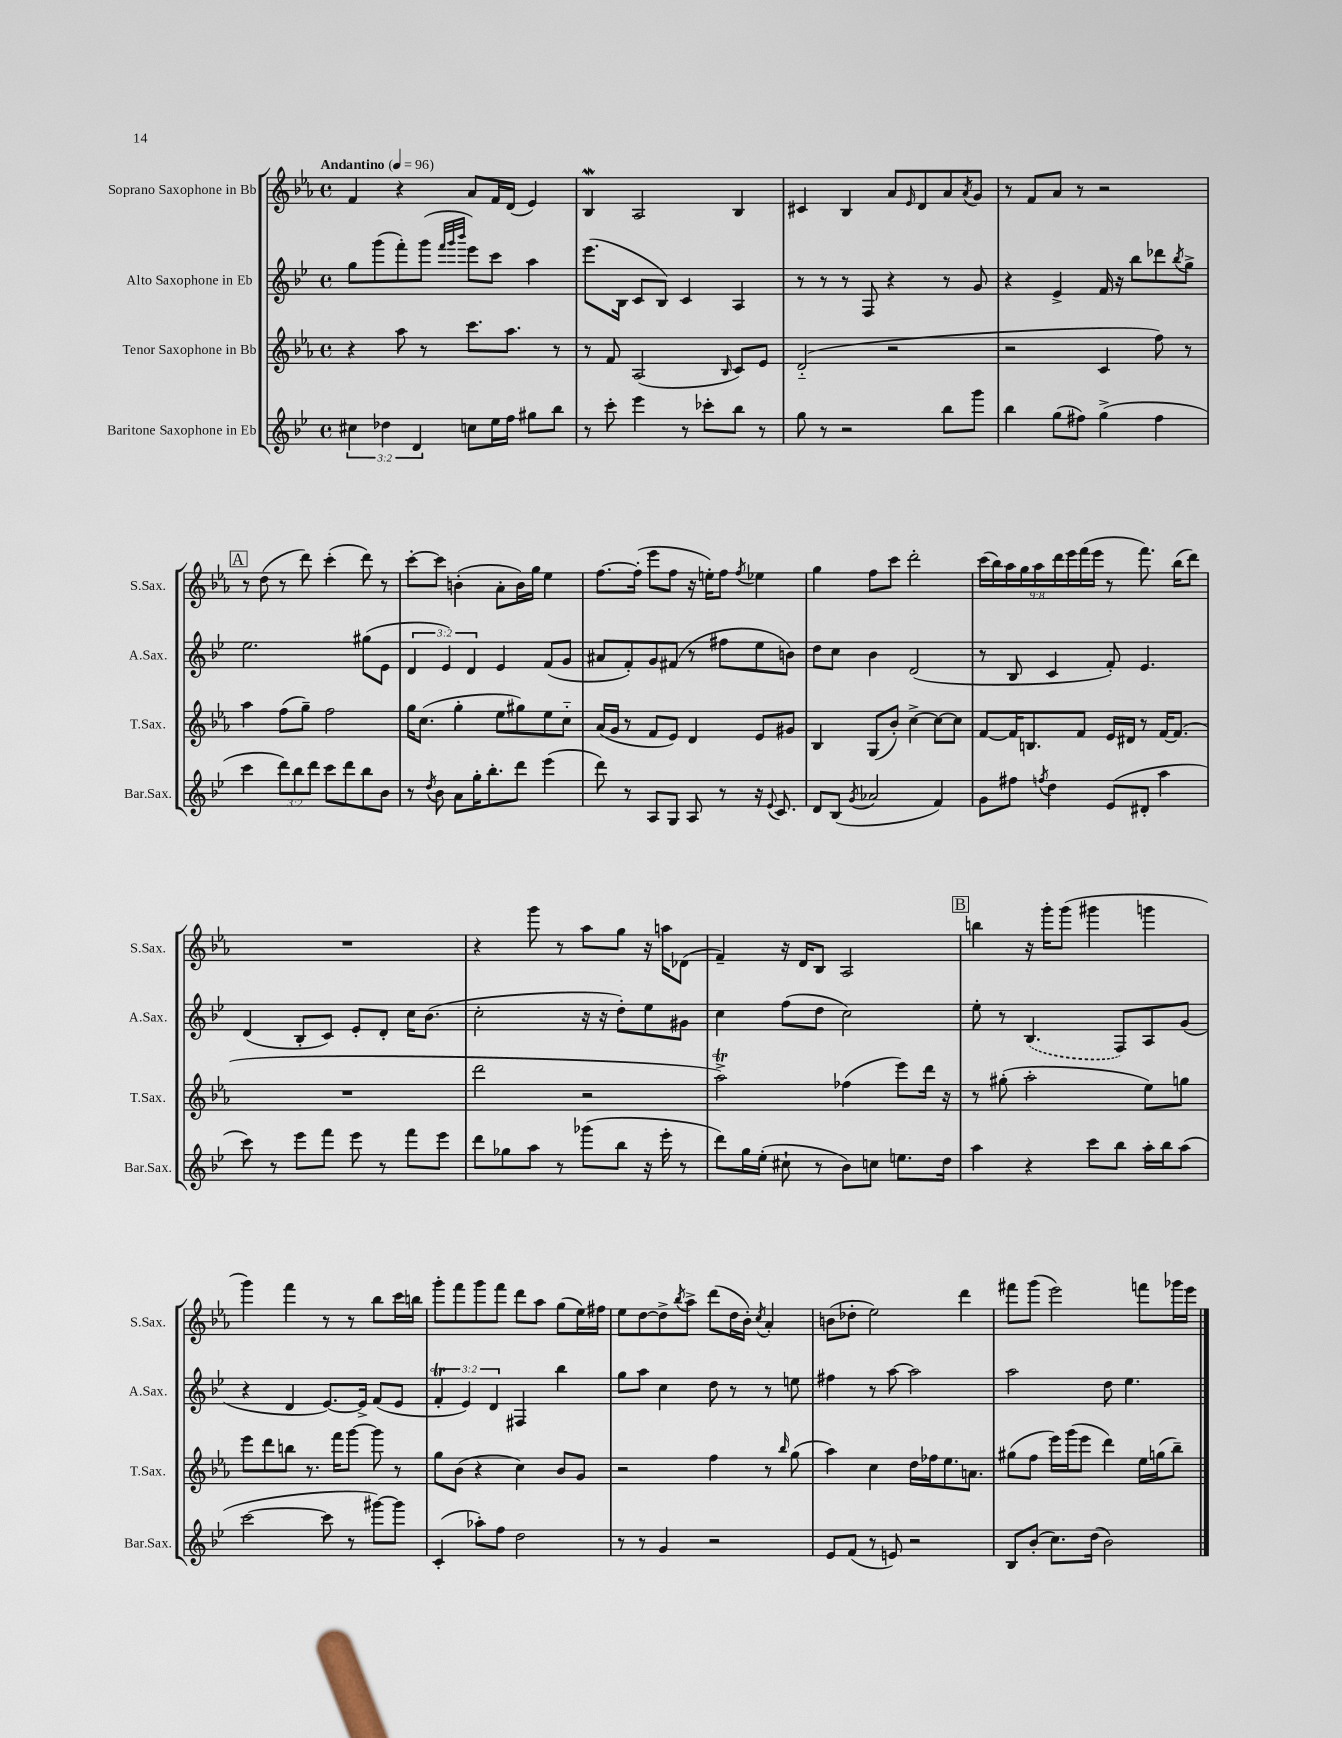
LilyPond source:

<<
\new StaffGroup <<
\new Staff = "s0" \with { instrumentName = "Soprano Saxophone in Bb" shortInstrumentName = "S.Sax." } {
    \clef treble \key ees \major \defaultTimeSignature \time 4/4 \override Staff.TupletNumber.text = #tuplet-number::calc-fraction-text \tempo "Andantino" 4 = 96
    f'4 r4 aes'8 f'16 d'16( ees'4) |
    bes4\mordent aes2 bes4 |
    cis'4 bes4 aes'8 \grace { ees'16 } d'8 aes'8 \acciaccatura { aes'8 } g'8 |
    r8 f'8 aes'8 r8 r2 |
    \mark \markup { \box "A" } r8 d''8( r8 d'''8) c'''4-.( d'''8) r8 |
    c'''8~-. c'''8 b'4-.( aes'8-. b'16) g''16 ees''4 |
    f''8.~ f''16-.( ees'''8 f''8 r16 e''16-.) f''8 \acciaccatura { f''8 } ees''4 |
    g''4 f''8 c'''8 d'''2-. |
    \tuplet 9/8 { c'''16( bes''16) aes''16 g''16 aes''16 d'''16 ees'''16 f'''16( ees'''16 } r8 f'''8.) bes''16( d'''8) |
    R1 |
    r4 g'''8 r8 aes''8 g''8 r16 a''16 des'8( |
    f'4--) r16 d'16 bes8 aes2 |
    \mark \markup { \box "B" } b''4 r16 g'''16-. g'''8( gis'''4 g'''4 |
    g'''4) f'''4 r8 r8 bes''8 c'''16 b''16 |
    g'''8-. f'''8 g'''8 f'''8 d'''8 aes''8 g''8( ees''16) fis''16 |
    ees''8 d''8~ d''8-> \acciaccatura { bes''8 } aes''8-> d'''8( d''16 bes'16-.) \acciaccatura { c''8 } aes'4-. |
    b'8( des''8-. ees''2) d'''4 |
    fis'''8 g'''8( ees'''2) f'''8 ges'''16 ees'''16 \bar "|." |
}
\new Staff = "s1" \with { instrumentName = "Alto Saxophone in Eb" shortInstrumentName = "A.Sax." } {
    \clef treble \key bes \major \defaultTimeSignature \time 4/4 \override Staff.TupletNumber.text = #tuplet-number::calc-fraction-text
    g''8 g'''8( f'''8-.) g'''8( \grace { f'''32 g'''32 bes'''32 } ees'''8) c'''8 a''4 |
    ees'''8.( bes16 c'8 bes8) c'4 a4 |
    r8 r8 r8 f8 r4 r8 g'8 |
    r4 ees'4-> f'16 r16 bes''8 des'''8 \acciaccatura { bes''8 } g''8-> |
    \mark \markup { \box "A" } ees''2. gis''8( ees'8 |
    \tuplet 3/2 { d'4 ees'4) d'4 } ees'4 f'8( g'8 |
    ais'8 f'8-.) g'8 fis'8( r8 fis''8 ees''8 b'8) |
    d''8 c''8 bes'4 d'2( |
    r8 bes8 c'4 f'8-.) ees'4. |
    d'4( bes8-. c'8) ees'8-. d'8-. c''16 bes'8.( |
    c''2-. r16 r16 d''8-.) ees''8 gis'8 |
    c''4 f''8( d''8 c''2) |
    \mark \markup { \box "B" } ees''8-. r8 \once \slurDashed bes4.( f8) a8 g'8( |
    r4 d'4 ees'8.~) ees'16-> f'8( ees'8 |
    \tuplet 3/2 { f'4-.\trill ees'4) d'4 } fis4 bes''4 |
    g''8 a''8 c''4 d''8 r8 r8 e''8 |
    fis''4 r8 a''8~ a''2 |
    a''2 d''8 ees''4. \bar "|." |
}
\new Staff = "s2" \with { instrumentName = "Tenor Saxophone in Bb" shortInstrumentName = "T.Sax." } {
    \clef treble \key ees \major \defaultTimeSignature \time 4/4
    r4 aes''8 r8 c'''8. aes''8. r8 |
    r8 f'8 aes2( \grace { bes16 } c'8) ees'8 |
    d'2-_( r2 |
    r2 c'4 f''8) r8 |
    \mark \markup { \box "A" } aes''4 f''8( g''8--) f''2 |
    g''16 c''8.( g''4-. ees''8 gis''8) ees''8 c''8-_ |
    aes'16( g'16 r8 f'8 ees'8) d'4 ees'8 gis'8 |
    bes4 g8( bes'8-.) c''4~-> c''8~ c''8 |
    f'8~ f'16 b8. f'8 ees'16 dis'16 r8 f'16~ f'8.( |
    R1 |
    d'''2 r2 |
    aes''2->\trill) fes''4( ees'''8) d'''16 r16 |
    \mark \markup { \box "B" } r8 gis''8-.( aes''2-. ees''8) g''8 |
    ees'''8 d'''8 b''8 r8. f'''16 g'''8~ g'''8 r8 |
    g''8 bes'8( r4 c''4) bes'8 g'8 |
    r2 f''4 r8 \grace { bes''16 } g''8( |
    aes''4) c''4 d''16 fes''16 ees''8. a'8. |
    gis''8( f''8 ees'''16) g'''16( ees'''8 d'''4) ees''16 g''16( bes''8--) \bar "|." |
}
\new Staff = "s3" \with { instrumentName = "Baritone Saxophone in Eb" shortInstrumentName = "Bar.Sax." } {
    \clef treble \key bes \major \defaultTimeSignature \time 4/4 \override Staff.TupletNumber.text = #tuplet-number::calc-fraction-text
    \tuplet 3/2 { cis''4 des''4 d'4 } c''8 ees''16 f''16 gis''8 bes''8 |
    r8 c'''8-. ees'''4 r8 ces'''8-. bes''8 r8 |
    g''8 r8 r2 bes''8 g'''8 |
    bes''4 g''8( fis''8) g''4->( fis''4 |
    \mark \markup { \box "A" } c'''4 \tuplet 3/2 { d'''8) bes''8 d'''8 } c'''8 d'''8 bes''8 bes'8 |
    r8 \acciaccatura { d''8 } bes'8 a'8 g''16-. bes''8.-. d'''8 ees'''4( |
    d'''8) r8 a8 g8 a8 r8 r16 \appoggiatura { ees'8 } c'8. |
    d'8 bes8( \acciaccatura { g'8 } aes'2 f'4) |
    g'8 fis''8 \acciaccatura { f''8 } d''4 ees'8( dis'8-. a''4 |
    c'''8) r8 ees'''8 f'''8 ees'''8 r8 f'''8 ees'''8 |
    d'''8 ges''8 a''8 r8 ges'''8( bes''8 r16 ees'''16-. r8 |
    d'''8) g''16 ees''16-.( cis''8-! r8 bes'8) c''8 e''8. d''16 |
    \mark \markup { \box "B" } a''4 r4 c'''8 bes''8 a''16-. bes''16 a''8( |
    c'''2~ c'''8 r8 gis'''8~) gis'''8 |
    c'4-.( aes''8-.) f''8 d''2 |
    r8 r8 g'4 r2 |
    ees'8 f'8( r8 e'8) r2 |
    bes8 bes'8-.( c''8.) d''16( bes'2) \bar "|." |
}
>>
>>
\layout { \context { \Score \remove "Bar_number_engraver" } }
